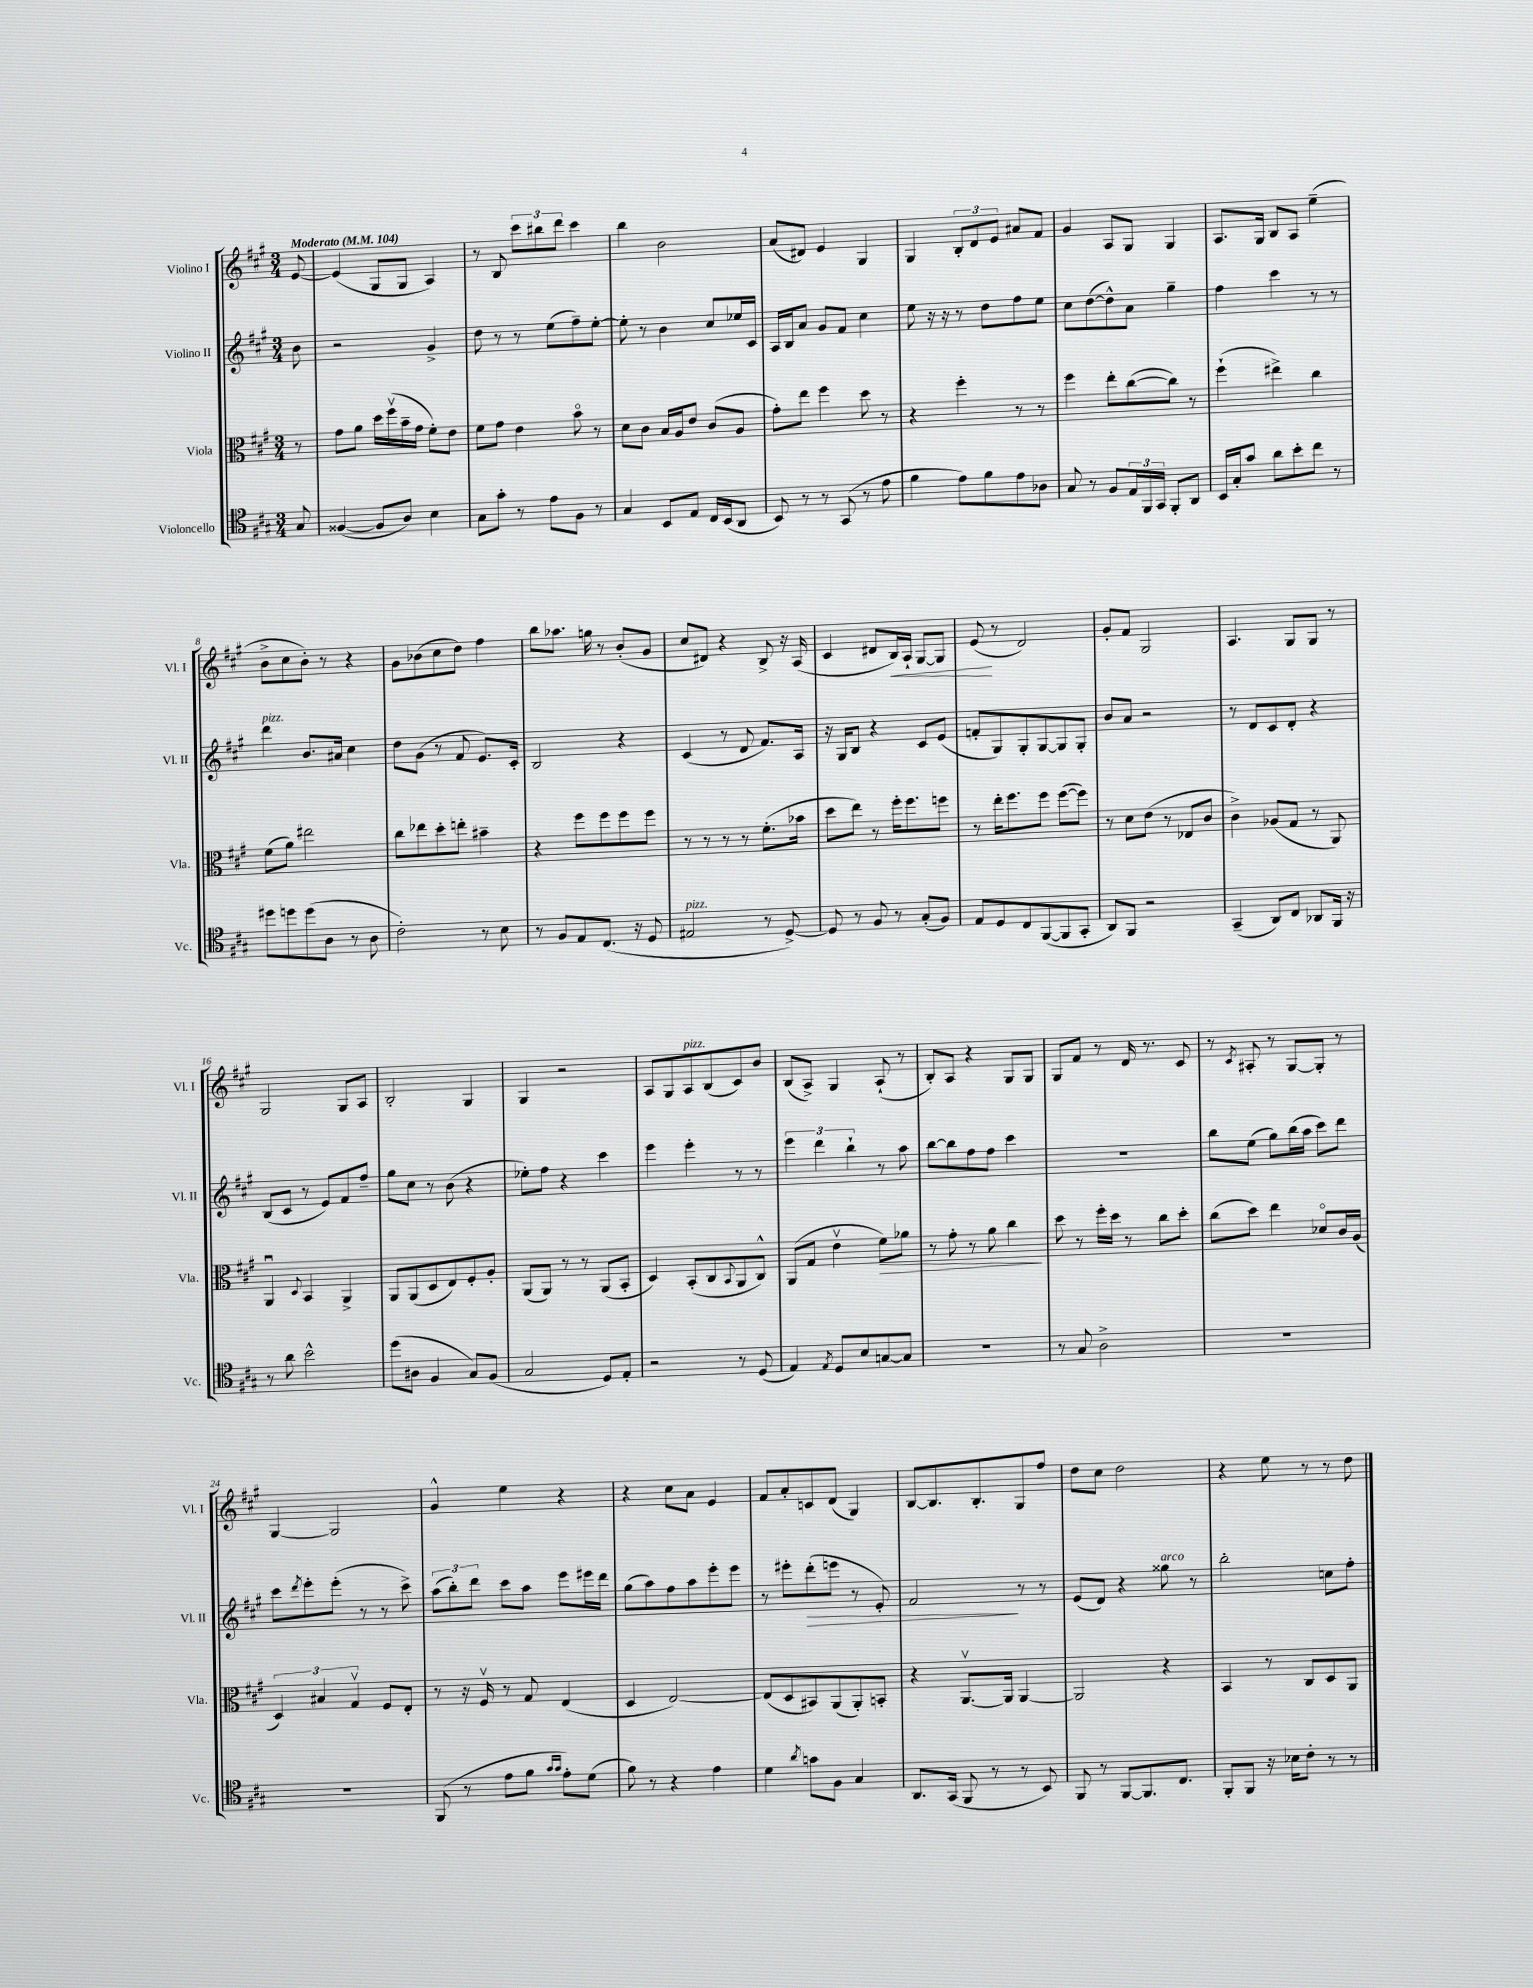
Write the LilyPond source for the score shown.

<<
\new StaffGroup <<
\new Staff = "s0" \with { instrumentName = "Violino I" shortInstrumentName = "Vl. I" } {
    \clef treble \key a \major \numericTimeSignature \time 3/4 \partial 8 \tempo "Moderato" 4 = 104
    e'8~ |
    e'4( gis8 gis8 a4) |
    r8 b8 \tuplet 3/2 { cis'''8 bis''8 d'''8 } cis'''4 |
    b''4 b'2 |
    a'8( dis'8) e'4 gis4 |
    gis4 \tuplet 3/2 { b8-. d'8 e'8 } ais'8 fis'8 |
    gis'4 a8 gis8 gis4 |
    a8. gis16 b8 a8 e''4--( |
    b'8-> cis''8 b'8-.) r8 r4 |
    gis'8 bes'8( cis''8 d''8) fis''4 |
    b''8 aes''8. g''16 r8 b'8-.( gis'8 |
    cis''8 dis'8) r4 b8-> r16 a16( |
    cis'4 dis'8 b16\<) a16-! gis8~ gis8 |
    e'8\!( r8 d'2) |
    gis'8-. fis'8 gis2 |
    a4. gis8 gis8 r8 |
    gis2 gis8 a8 |
    b2-. gis4 |
    gis4 r2 |
    a8 gis8 a8^\markup { \italic "pizz." } b8( cis'8) b'8 |
    b8( a8->) gis4 a8-!( r8 |
    b8-.) a8 r4 gis8 gis8 |
    gis8 fis'8 r8 d'16 r8. cis'8 |
    r8 \acciaccatura { cis'8 } ais8-. r8 gis8~ gis8-. r8 |
    gis4~ gis2 |
    gis'4-^ e''4 r4 |
    r4 cis''8 a'8 e'4 |
    fis'8 a'8-. c'8 d'8( gis4) |
    b8~ b8. b8.-. gis8 fis''8 |
    d''8 cis''8 d''2 |
    r4 e''8 r8 r8 d''8 \bar "|." |
}
\new Staff = "s1" \with { instrumentName = "Violino II" shortInstrumentName = "Vl. II" } {
    \clef treble \key a \major \numericTimeSignature \time 3/4 \partial 8
    b'8 |
    r2 gis'4-> |
    d''8 r8 r8 e''8( fis''8--) e''8~-. |
    e''8-. r8 b'4 cis''8 ees''16 cis'16 |
    a16 b16 a'8 gis'8 fis'8 cis''4 |
    e''8 r16 r16 r8 d''8 fis''8 e''8 |
    cis''8 d''8~( d''8-^) a'8 gis''4-- |
    fis''4 cis'''4 r8 r8 |
    d'''4^\markup { \italic "pizz." } b'8. ais'16 cis''4 |
    d''8 gis'8( r8 fis'8 e'8.) cis'16-. |
    b2 r4 |
    cis'4( r8 d'8 fis'8.) a16 |
    r16 gis16 b8 r4 cis'8 e'8( |
    f'8-. gis8) gis8-. gis8~ gis8 gis8-. |
    b'8 a'8 r2 |
    r8 d'8 cis'8 d'8-. r4 |
    b8( cis'8 r8 e'8) fis'8 fis''8-- |
    gis''8 cis''8 r8 b'8( r4 |
    ees''8-.) fis''8 r4 cis'''4 |
    e'''4 e'''4-. r8 r8 |
    \tuplet 3/2 { e'''4 d'''4 b''4-! } r8 a''8 |
    b''8~ b''8 fis''8 fis''8 cis'''4 |
    R2. |
    b''8 e''8( gis''8) b''16( a''16 cis'''8) d'''8 |
    cis'''8 \acciaccatura { d'''8 } e'''8-. e'''8-.( r8 r8 cis'''8->) |
    \tuplet 3/2 { a''8( b''8-.) d'''8 } cis'''8 a''8 e'''8 eis'''16 d'''16 |
    gis''8( a''8) fis''8 a''8 e'''8-. e'''8 |
    r8 eis'''8-. d'''8-.\>( e'''8 r8 e'8-.) |
    fis'2\! r8 r8 |
    e'8( d'8) r4 gisis''8^\markup { \italic "arco" } r8 |
    b''2-. c''8 fis''8-. \bar "|." |
}
\new Staff = "s2" \with { instrumentName = "Viola" shortInstrumentName = "Vla." } {
    \clef alto \key a \major \numericTimeSignature \time 3/4 \partial 8
    r8 |
    gis'8 a'8 d''16 fis''16\upbow( b'16-- gis'16 fis'8-.) e'8 |
    fis'8 gis'8 e'4 b'8\flageolet r8 |
    d'8 cis'8 b16 a16 e'8 cis'8( a8 |
    gis'8-.) e''8 fis''4 d''8 r8 |
    r4 fis''4-. r8 r8 |
    fis''4 e''8-. cis''8~( cis''8) r8 |
    fis''4-!( eis''4->) cis''4 |
    fis'8( a'8) eis''2 |
    cis''8 ees''8 d''8-. e''8-. bis'4-- |
    r4 fis''8 fis''8 fis''8 fis''8 |
    r8 r8 r8 r8 fis'8.-.( bes'16 |
    d''8 e''8) r8 fis''16-. fis''8. f''8 |
    r8 e''16-. fis''8. fis''8 fis''8~( fis''8) |
    r8 d'8 e'8( r8 ees8 cis'8 |
    cis'4->) aes8( gis8 r8 a,8) |
    a,4\downbow \appoggiatura { d8 } b,4 a,4-> |
    a,8 a,8( d8 e8) fis8-. a8-. |
    a,8( a,8) r8 r8 a,8( b,8-. |
    d4) b,8-.( cis8 \appoggiatura { b,8 } a,8 cis8-^) |
    a,8( gis8 e'4\upbow fis'8\>) aes'8 |
    r8 gis'8-. r8 a'8 cis''4\! |
    d''8 r8 fis''16-. d''16 r8 cis''8 d''8-. |
    cis''8( d''8) e''4 des'8\flageolet cis'16 a16( |
    \tuplet 3/2 { d4) bis4 gis4\upbow } fis8 e8-. |
    r8 r16 fis16\upbow r8 gis8 e4( |
    d4 e2~) |
    e8( d8 bis,8) a,8( a,8-.) b,8-. |
    r4 a,8.~\upbow a,16 a,4~ |
    a,2 r4 |
    b,4 r8 cis8 d8 a,8 \bar "|." |
}
\new Staff = "s3" \with { instrumentName = "Violoncello" shortInstrumentName = "Vc." } {
    \clef tenor \key a \major \numericTimeSignature \time 3/4 \partial 8
    gis8 |
    fisis4~( fisis8 a8) b4 |
    gis8 gis'8-. r8 e'8 fis8 r8 |
    gis4 b,8 e8 cis16 b,16( a,8 |
    b,8) r8 r8 gis,8( r8 e'8 |
    fis'4 e'8) fis'8 e'8 aes8 |
    gis8 r8 fis8 \tuplet 3/2 { e16 fis,16 gis,16 } fis,8-. a,8 |
    b,16 gis16-. gis'8 a'8 b'8-. cis''8 r8 |
    dis''8 d''8 d''8( a8 r8 a8 |
    cis'2-.) r8 b8 |
    r8 fis8 e8 cis8.( r16 d8 |
    eis2^\markup { \italic "pizz." } r8 d8~->) |
    d8 r8 fis8 r8 gis8-.( fis8) |
    e8 d8 cis8 fis,8~( fis,8 gis,8-. |
    a,8) fis,8 r2 |
    gis,4--( a,8) cis8 aes,8 fis,16 r16 |
    r8 a'8 b'2-^ |
    d''8( ais8 fis4 gis8) fis8( |
    gis2 d8) e8-. |
    r2 r8 d8( |
    e4) \acciaccatura { e8 } d8 b8 g8~ g8 |
    R2. |
    r8 gis8 a2-> |
    R2. |
    R2. |
    fis,8( r8 e'8 fis'8 \grace { gis'16 gis'16 } e'8-.) d'8( |
    fis'8) r8 r4 e'4 |
    d'4 \acciaccatura { a'8 } g'8 fis8 gis4 |
    a,8. gis,16( fis,8 r8 r8 b,8) |
    fis,8 r8 fis,8~ fis,8. cis8. |
    fis,8-. fis,8 r16 bes16 cis'8-. r8 r8 \bar "|." |
}
>>
>>
